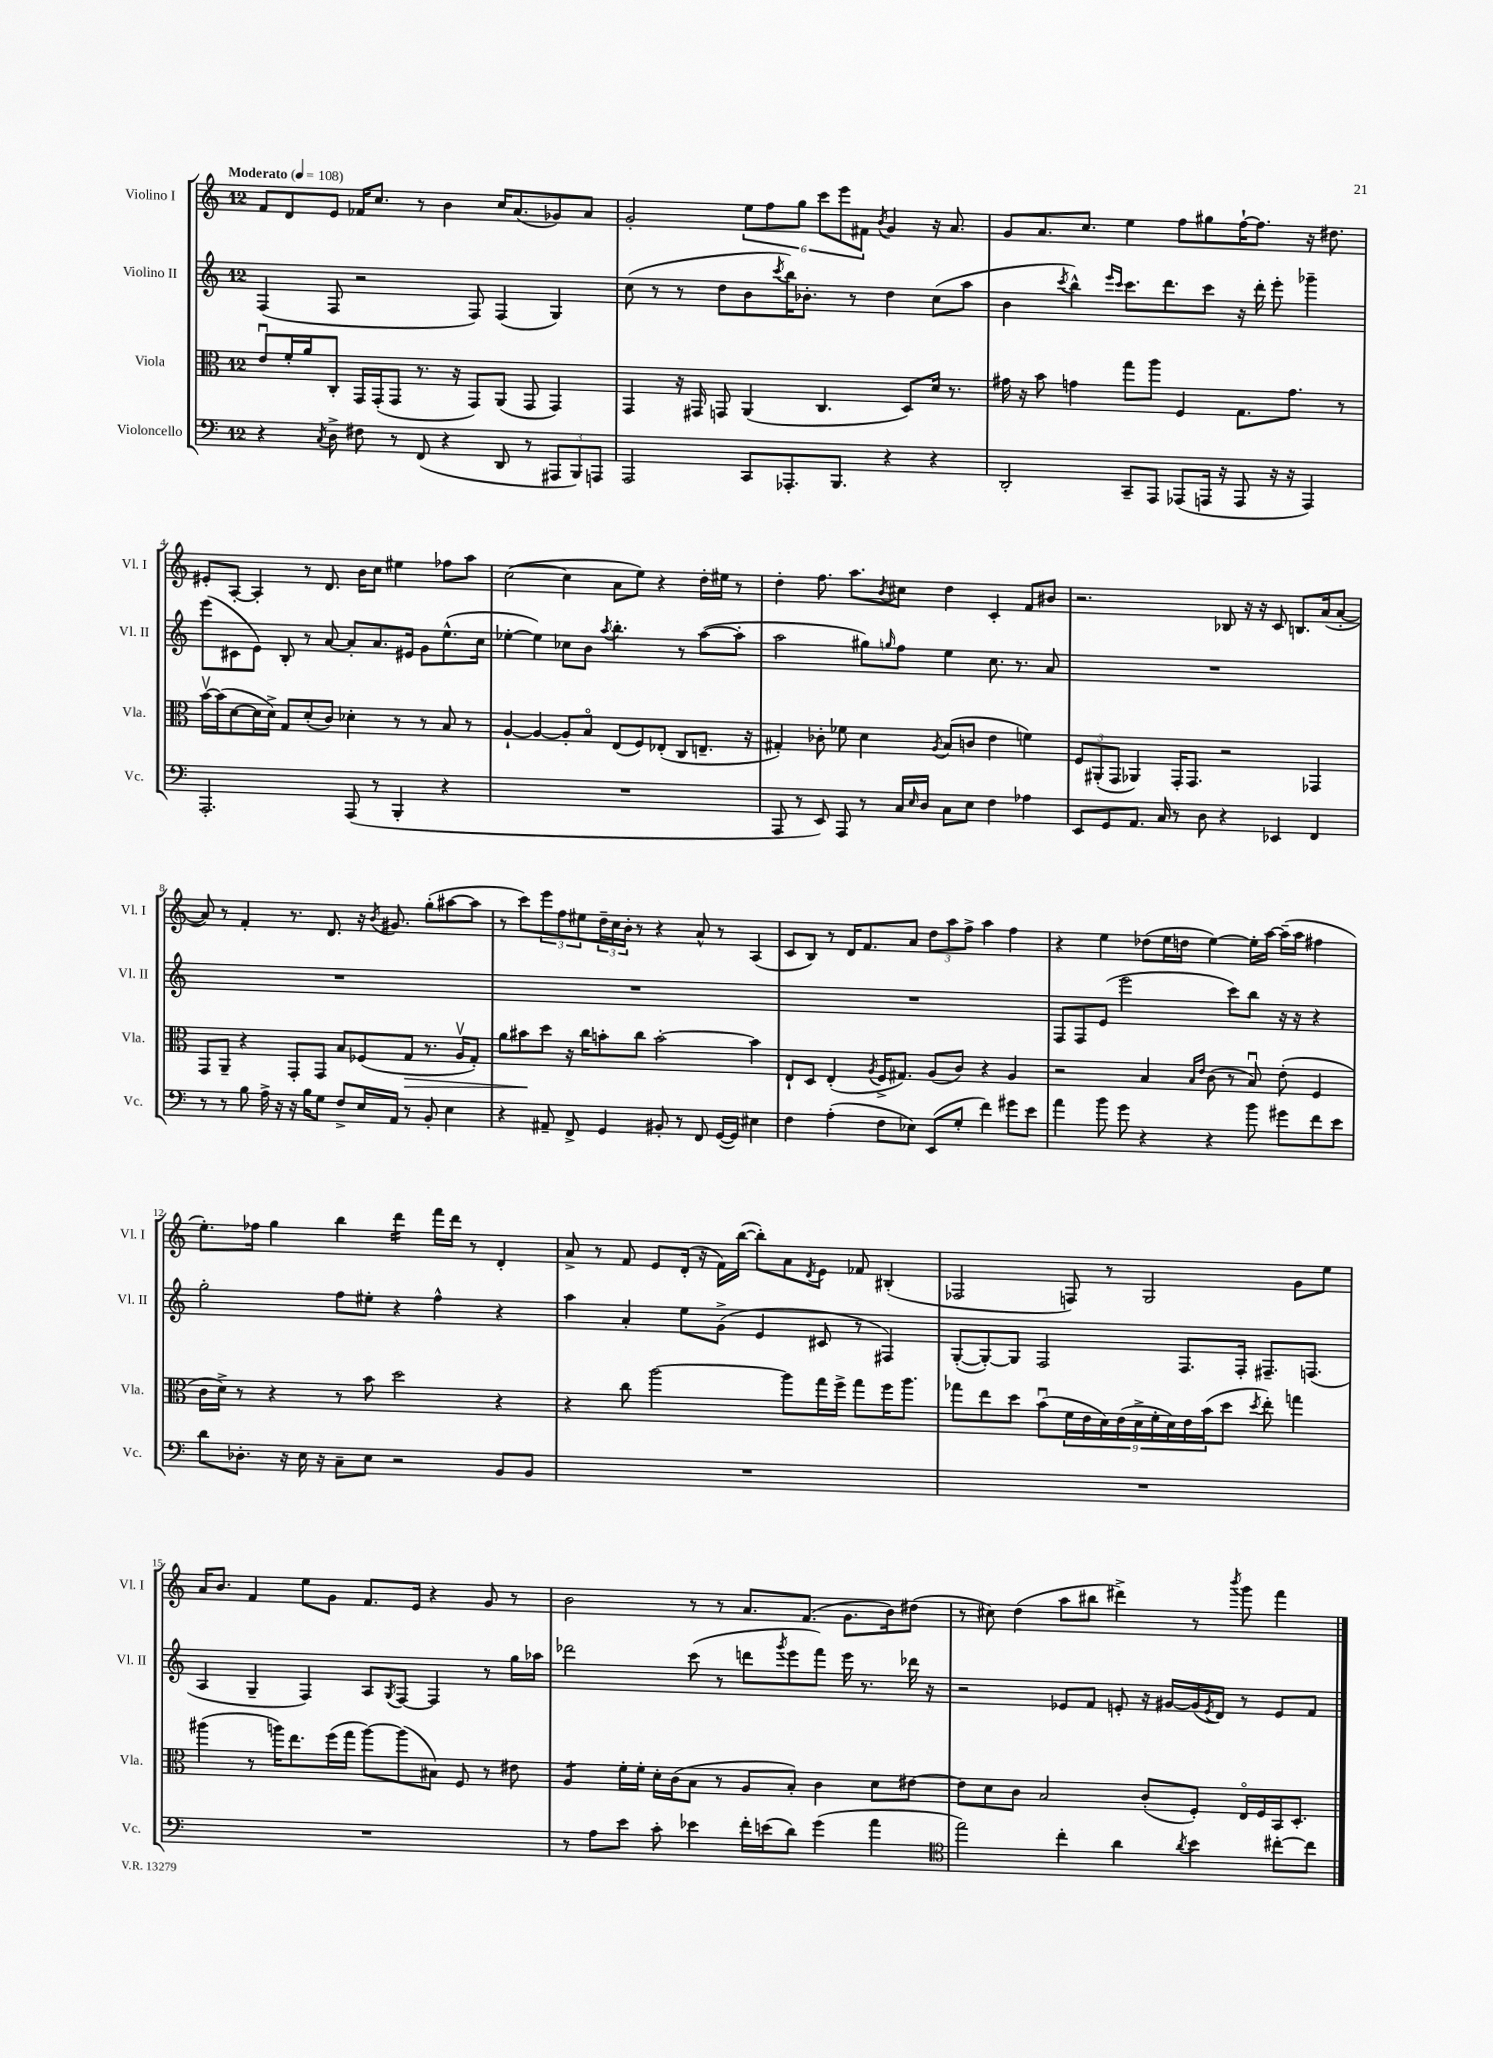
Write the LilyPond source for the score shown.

<<
\new StaffGroup <<
\new Staff = "s0" \with { instrumentName = "Violino I" shortInstrumentName = "Vl. I" } {
    \clef treble \key c \major \once \override Staff.TimeSignature.style = #'single-digit \time 12/8 \tempo "Moderato" 4 = 108
    f'8 d'8 e'8 fes'16 c''8. r8 b'4 c''16 a'8.( ges'8) a'8 |
    g'2-. \tuplet 6/4 { e''8 f''8 g''8 c'''8 e'''8 fis'8 } \acciaccatura { b'8 } g'4 r16 a'8. |
    g'8 a'8. c''8. e''4 f''8 gis''8 f''16~-! f''8. r16 dis''8. |
    eis'8-. a8~-. a4-. r8 d'8. b'16 c''8 eis''4 fes''8 a''8 |
    c''2~( c''4 a'8 e''8) r4 d''16-. eis''16 r8 |
    d''4-. f''8. a''8. \acciaccatura { b'8 } cis''8 d''4 c'4-. f'8 bis'8 |
    r2. bes8 r16 r16 c'8 b8. a'16( a'8~-. |
    a'8) r8 f'4-. r8. d'8. r16 \acciaccatura { b'8 } gis'8. g''8-.( ais''8~ ais''8 |
    r8 c'''8) \tuplet 3/2 { e'''8 f''8 eis''8 } \tuplet 3/2 { d''16-- c''16 b'16-. } r8 r4 a'8-^ r8 a4( |
    c'8 b8) r8 d'16 f'8. a'8 \tuplet 3/2 { d''8 a''8 f''8-> } a''4 f''4 |
    r4 e''4 des''8( e''16 d''16 e''4~) e''16-. a''16~ a''16--( a''16 fis''4 |
    e''8.-.) fes''16 g''4 b''4 d'''4:16 f'''16 d'''16 r8 d'4-. |
    a'8-> r8 f'8 e'8 d'16-.( r16 f'16) b''16~( b''8-.) a'8 \acciaccatura { d'8 } e'8 fes'8 bis4-.( |
    fes2 f8) r8 g2 g'8 e''8 |
    a'16 b'8. f'4 e''8 g'8 f'8. e'16 r4 g'8 r8 |
    b'2 r8 r8 a'8. f'8.( g'8. b'16) dis''8( |
    r8 cis''8) d''4( a''8 bis''8 dis'''4->) r8 \acciaccatura { b'''8 } g'''8 f'''4 \bar "|." |
}
\new Staff = "s1" \with { instrumentName = "Violino II" shortInstrumentName = "Vl. II" } {
    \clef treble \key c \major \once \override Staff.TimeSignature.style = #'single-digit \time 12/8
    f4( f8 r2 f8) f4( g4) |
    c''8( r8 r8 d''8 b'8 \acciaccatura { c'''8 } b''16) bes'8.-. r8 d''4 c''8( a''8 |
    b'4 \acciaccatura { c'''8 } b''4-^) \grace { e'''16 c'''16 } c'''8. d'''8. c'''8 r16 d'''16-. e'''8-. ges'''4-- |
    e'''8( cis'8 e'8) b8-. r8 a'8~ a'8-. a'8. eis'16 g'8 e''8.-^( c''16 |
    ees''4~-. ees''4) ces''8 b'8 \acciaccatura { a''8 } b''4.-. r8 a''8~( a''8-. |
    a''2 gis''8) \grace { g''16 } f''8 e''4 c''8. r8. a'8 |
    R1. |
    R1. |
    R1. |
    R1. |
    f8 f8 e'8( e'''2 c'''8) b''8 r16 r16 r4 |
    g''2-. f''8 eis''8-. r4 f''4-^ r4 |
    a''4 a'4-. e''8 g'8->( e'4 cis'8 r8 fis4) |
    g8~-.( g8~-.) g8 f2 f8. f16-. fis8.-- f8.( |
    a4 g4-- f4) a8 \acciaccatura { g8 } f8~ f4 r8 g''16 aes''16 |
    des'''2 c'''8( r8 d'''8 \acciaccatura { g'''8 } e'''8 f'''8) e'''16 r8. des'''16 r16 |
    r2 ees'8 f'8 e'8-. r16 gis'16~ gis'16( \acciaccatura { e'8 } d'16) r8 e'8 f'8 \bar "|." |
}
\new Staff = "s2" \with { instrumentName = "Viola" shortInstrumentName = "Vla." } {
    \clef alto \key c \major \once \override Staff.TimeSignature.style = #'single-digit \time 12/8
    e'8\downbow f'16-. a'16 c8-. g,16 g,16-.( g,8 r8. r16 g,8) a,8( g,8 g,4) |
    g,4 r16 gis,16 g,8 a,4( c4. d8) d'16 r8. |
    gis'16 r16 b'8 g'4 g''8 a''8 f4 g8. g'8. r8 |
    b'16~\upbow b'16( d'8~ d'16 d'16->) g8 d'8-.( c'8) des'4-. r8 r8 b8 r8 |
    a4~-! a4~ a8-. b8\flageolet e8( f8) ees8-.( c8 e8.-- r16 |
    gis4-.) ces'8-. fes'8 d'4 \acciaccatura { a8 } b8( c'8 e'4 f'4) |
    \tuplet 3/2 { f8 ais,8-.( g,8 } aes,4) g,16-. g,8. r2 ges,4 |
    g,8 a,8-- r4 g,8-. g,8 b8 fes8( g8\> r8. a16\upbow g8-.) |
    a'8 bis'8\! d''8 r16 c''16 b'8-. c''8 b'2~-. b'4 |
    e8-! d8 e4-.( \acciaccatura { a8 } f16-> gis8.) a8( c'8) r4 a4 |
    r2 b4 \grace { b16 e'16 } c'8( r8 b8\downbow) e'8-.( f4 |
    c'16 d'16->) r8 r4 r8 b'8 d''2 r4 |
    r4 c''8 a''2~ a''8 g''16 f''16-> g''8 f''16 a''8. |
    ges''8 e''8 d''8 b'8\downbow( \tuplet 9/8 { f'16 e'16 d'16) e'16( d'16-> f'16-. d'16) e'16 b'16( } d''8 \acciaccatura { d''8 } e''8-.) g''4 |
    ais''4( r8 a''16) e''8. f''16( g''16 a''8~) a''8( bis8) f8 r8 eis'8 |
    a4:8 f'16-. f'16-. d'16-. c'16( b8 r8 a8 b8-.) c'4 d'8 eis'8~ |
    eis'8 d'8 c'8 b2 c'8-.( f8-.) e16\flageolet f16 b,16 d8.-. \bar "|." |
}
\new Staff = "s3" \with { instrumentName = "Violoncello" shortInstrumentName = "Vc." } {
    \clef bass \key c \major \once \override Staff.TimeSignature.style = #'single-digit \time 12/8
    r4 \acciaccatura { c8 } d8-> fis8 r8 f,8( r4 d,8 r8 \tuplet 3/2 { ais,,8 b,,8) a,,8 } |
    a,,2 c,8 aes,,8.-. b,,8. r4 r4 |
    d,2-. c,8-- a,,8 aes,,8( a,,16 r16 a,,8 r16 r16 a,,4) |
    a,,2.-. a,,8( r8 b,,4-. r4 |
    R1. |
    a,,8 r8 e,8) a,,8 r8 c16 \grace { e16 } d16 c8 e8 f4 aes4 |
    e,8 g,8 a,8. c16 r8 d8 r4 ees,4 f,4 |
    r8 r8 b8 a16-> r16 r16 b16 g8 f8-> e16 a,16 r8 b,8-. e4 |
    r4 ais,8-- f,8-> g,4 bis,8-. r8 f,8 g,16~( g,16) eis4 |
    f4 a4-.( f8 ees8) e,8( g8-. f'4) gis'8 e'8 |
    a'4 b'8 g'8 r4 r4 b'8 gis'8 f'8 e'8 |
    d'8 des8.-. r16 e16 r16 c8-- e8 r2 b,8 b,8 |
    R1. |
    R1. |
    R1. |
    r8 a8 e'8 c'8-. ees'4 f'16-. e'16( d'8) g'4( a'4 |
    \clef tenor e''2) c''4-. a'4 \acciaccatura { a'8 } b'4 cis''8~-. cis''8 \bar "|." |
}
>>
>>
